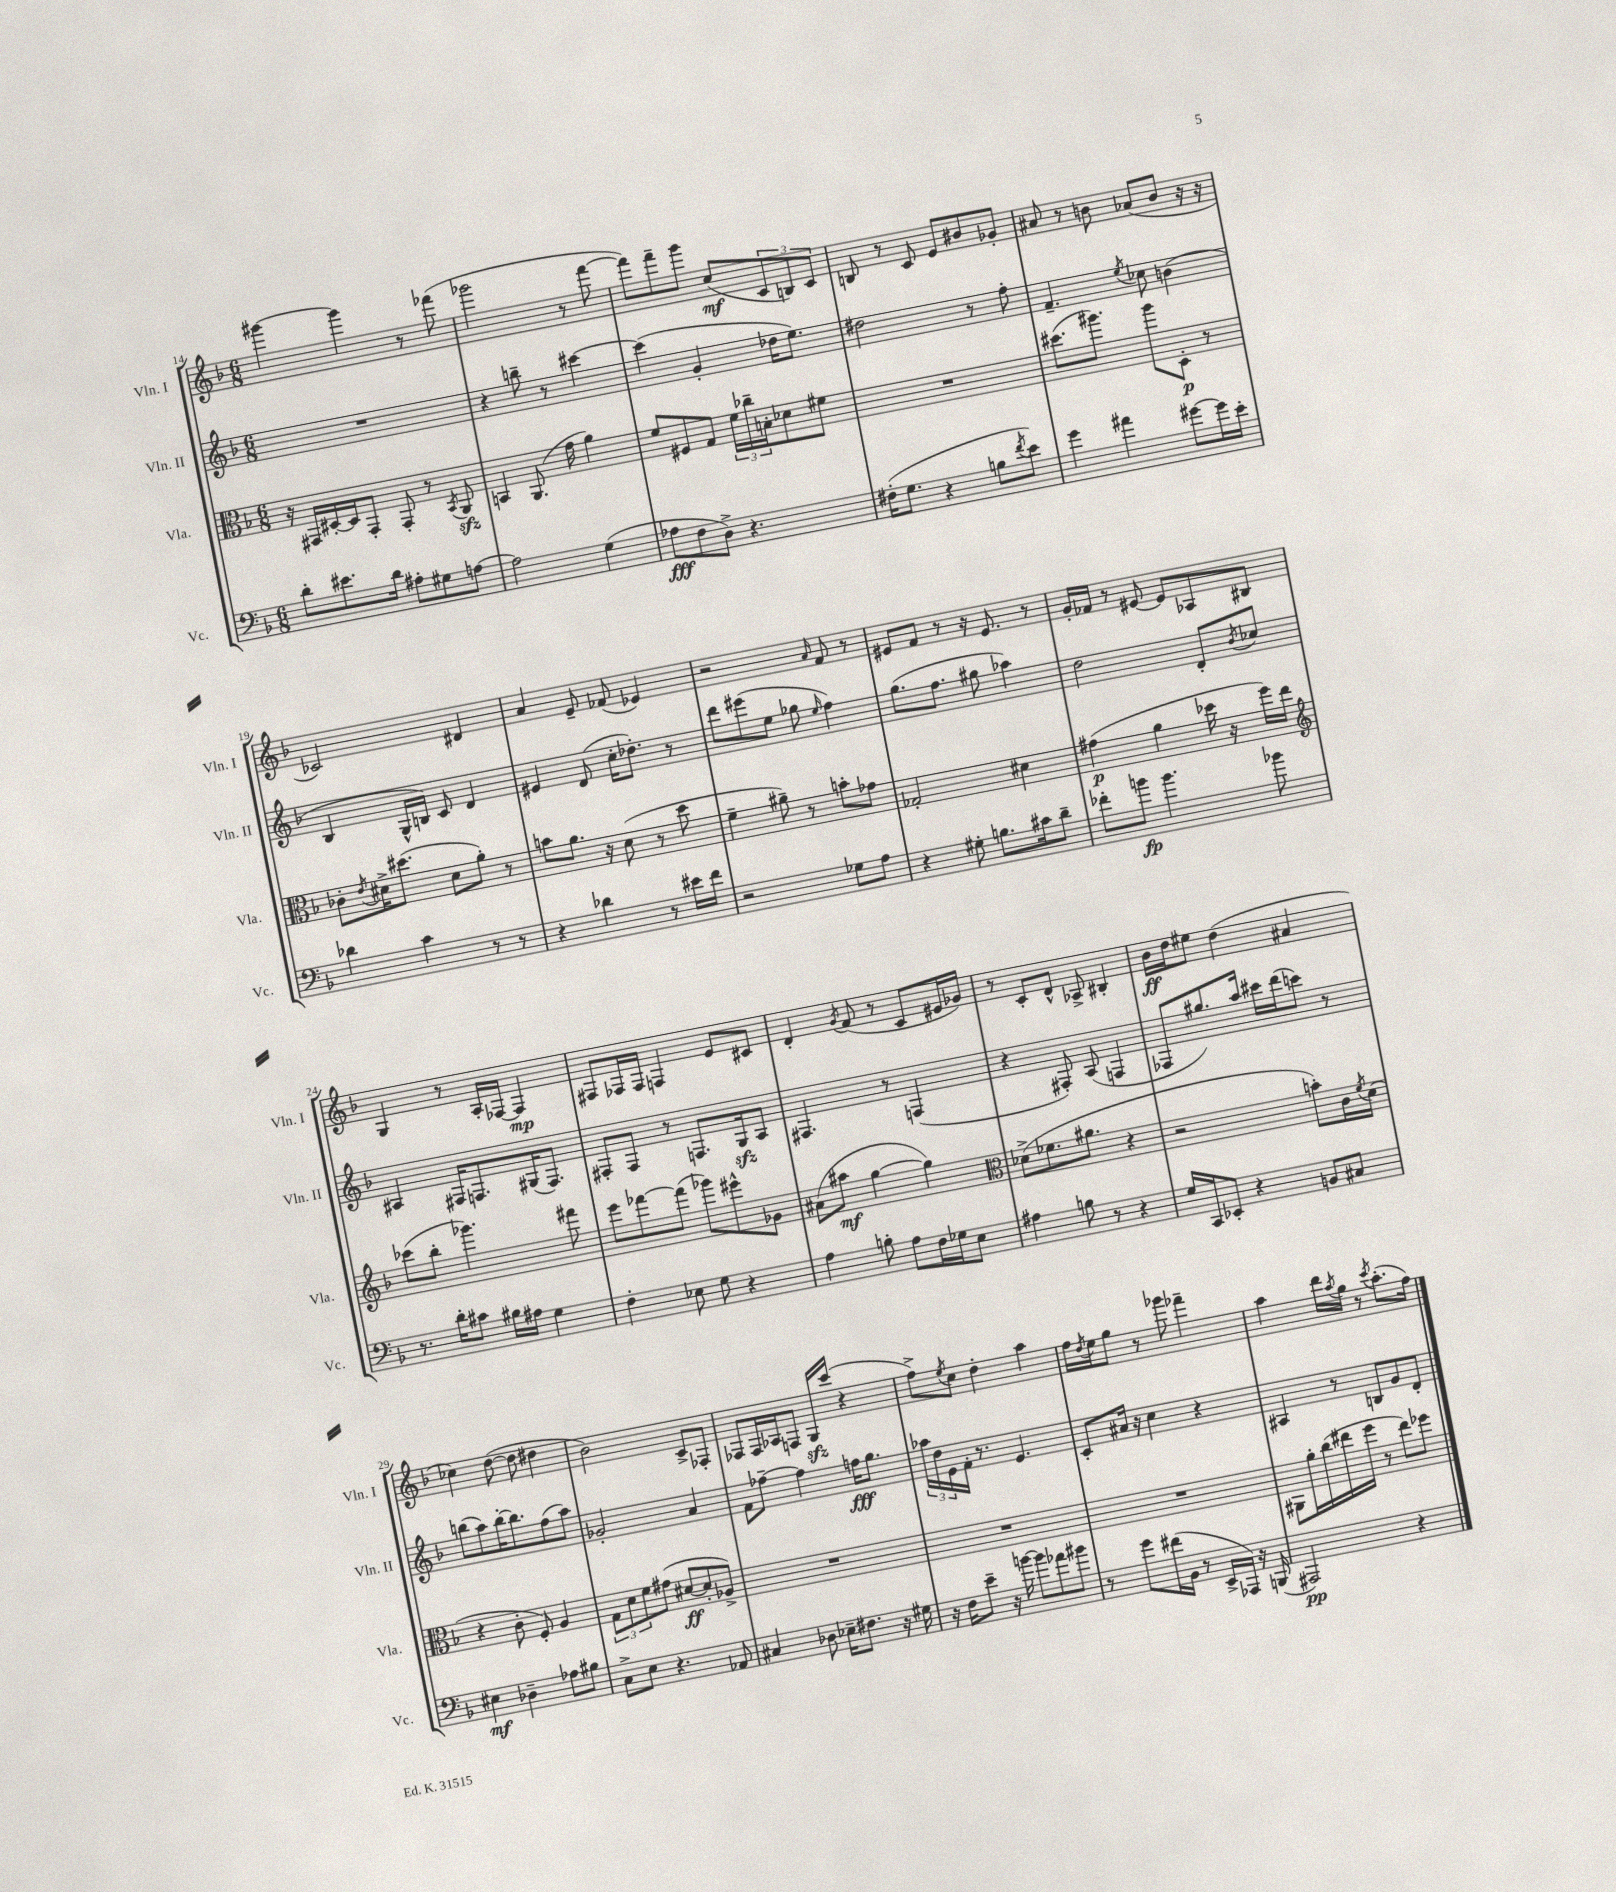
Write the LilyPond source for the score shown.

<<
\new StaffGroup <<
\new Staff = "s0" \with { instrumentName = "Vln. I" shortInstrumentName = "Vln. I" } {
    \clef treble \key f \major \numericTimeSignature \time 6/8
    gis'''4~ gis'''4 r8 fes'''8( |
    ges'''2 r8 f'''8~ |
    f'''8) f'''8-- g'''8 c''8\mf( \tuplet 3/2 { c'8 b8) c'8 } |
    b8 r8 c'8 e'8 bis'8 ges'8-. |
    ais'8 r8 b'8 aes'8( b'8 r16 r16 |
    ces'2) dis'4 |
    a'4 e'8-- fes'8( ees'4) |
    r2 \grace { a'16 } f'8 r8 |
    eis'8 f'8 r8 r16 eis'8. r8 |
    g'16-. fes'16 r8 eis'8~ eis'8 aes8 bis8 |
    g4 r8 a16-. fes16~ fes4\mp |
    fis8 fes16 fes16 f4 e'8 cis'8 |
    d'4-. \acciaccatura { g'8 } f'8( r8 c'8 eis'16 ges'16) |
    r8 c'8-. d'8-^ aes8-> bis4-. |
    bes'16\ff d''16 eis''8 d''4( ais'4 |
    ces''4) d''8~( d''8 dis''4 |
    bes'2) c'8-> fes8-. |
    fes8 fes16 aes16 f8 g16\sfz c'''16( r4 |
    f''8->) \acciaccatura { e''8 } c''8 d''4-. a''4 |
    f''16 \acciaccatura { d''8 } e''16 g''8 r8 ges'''8 fes'''4-- |
    a''4 d'''16 \acciaccatura { a''8 } g''16 r8 \acciaccatura { c'''8 } a''8.-.( f''16) \bar "|." |
}
\new Staff = "s1" \with { instrumentName = "Vln. II" shortInstrumentName = "Vln. II" } {
    \clef treble \key f \major \numericTimeSignature \time 6/8
    R2. |
    r4 b''8-- r8 cis'''4~ |
    cis'''4( g'4-. des''16 e''8.) |
    dis''2 r8 f''8-. |
    f'4.-- \acciaccatura { e''8 } ces''8 b'4( |
    bes4 g16-^ b16) c'8 d'4 |
    eis'4 d'8( c''16-. des''8.-.) r8 |
    d'''8 eis'''8( e''8 ges''8 \grace { e''16 } f''4) |
    g''8.( f''8. gis''8 aes''4) |
    d''2 d'8-. \acciaccatura { bes'8 } ces''8 |
    ais4 fis16 f8. gis16( f8.) |
    fis8-. fis8 r8 f8. g16\sfz a8 |
    fis4. r8 f4( |
    r4 fis8-.) a8( f4 |
    fes8 gis''8.) a''16 cis'''16 d'''16( c'''8) r8 |
    b''8( a''8) b''16~-. b''8. f''8( a''8) |
    ges'2-. a'4 |
    f'8 fes''8~-- fes''4 f''16\fff g''8. |
    \tuplet 3/2 { aes''16 d''16 e'16 } f'16-. r8. e'4. |
    c'8-. ais'16 r16 c''4 r4 |
    ais4 r8 b8 g'8 d'8-. \bar "|." |
}
\new Staff = "s2" \with { instrumentName = "Vla." shortInstrumentName = "Vla." } {
    \clef alto \key f \major \numericTimeSignature \time 6/8
    r16 gis,16 dis16~-. dis16 gis,8-. gis,8-. r8 \acciaccatura { bes,8 } a,8\sfz |
    b,4 a,8.( g'16 a'4) |
    f'8 fis8 g8 \tuplet 3/2 { f'16 ces''16-- b16-. } des'8 fis'8 |
    R2. |
    dis''8.( ais''8.) ais''8 d8-.\p r8 |
    ces'8-. \acciaccatura { e'8 } dis'16-> dis''8.( dis'8 a'8-.) r8 |
    b'8 a'8. r16 d'8( r8 d''8 |
    f'4-- ais'8--) r8 b'8-. ges'8 |
    ges2-. dis'4 |
    gis'4\p( a'4 des''16 r16 f''16) e''16 |
    \clef treble ces'''8( bes''8-. ges'''4.) fis'''8 |
    e'''8 fes'''8~ fes'''8( ges'''8) eis'''8-^ ges'8 |
    ais'8( ais''8\mf g''4~ g''4) |
    \clef alto des'8->( fes'8. ais'8. r4 |
    r2 b'8-.) c'16 \acciaccatura { f'8 } d'16( |
    r4 c'8-. f8-.) a4 |
    \tuplet 3/2 { g8 d'8 f'8 } gis'8( dis'8~\ff dis'8-. aes8->) |
    R2. |
    R2. |
    R2. |
    ais,8 a'16-. c''16( eis''16 f''16 r8 eis''8) fes''8 \bar "|." |
}
\new Staff = "s3" \with { instrumentName = "Vc." shortInstrumentName = "Vc." } {
    \clef bass \key f \major \numericTimeSignature \time 6/8
    d'8-. eis'8. d'16 ais8-. gis8 a8~ |
    a2 g4( |
    aes8\fff f8 d8->) r4. |
    fis16-.( g8. r4 b8 \acciaccatura { f'8 } e'8) |
    g'4 ais'4 gis'8~ gis'16 e'16-. |
    des'4 c'4 r8 r8 |
    r4 des'4 r8 eis'16 f'16 |
    r2 ges8 a8 |
    r4 gis8-. b8. cis'16 d'8-- |
    fes'8-. b'8\fp b'4. bes'8 |
    r8. d'16-. cis'8 bis16 ais16 g4 |
    f4-. ees8 g8 r4 |
    a4 b8-. a8 f16 ges16 e8 |
    ais4 b8 r8 r4 |
    g16 c,16 ees,8-. r4 b,8 cis8 |
    eis4\mf des4-- aes8 bis8 |
    c8-> e8 r4. aes,8 |
    cis4 des8 ees16-- fis8. r16 gis16 |
    r16 f16 e'8-- r16 b'16~ b'8 aes'8 bis'8 |
    r8 g'8 fis'16( bes,16 r8 e,16-> aes,,16) r16 b,,16( |
    ais,,2\pp) r4 \bar "|." |
}
>>
>>
\layout { \context { \Score currentBarNumber = #14 } }
